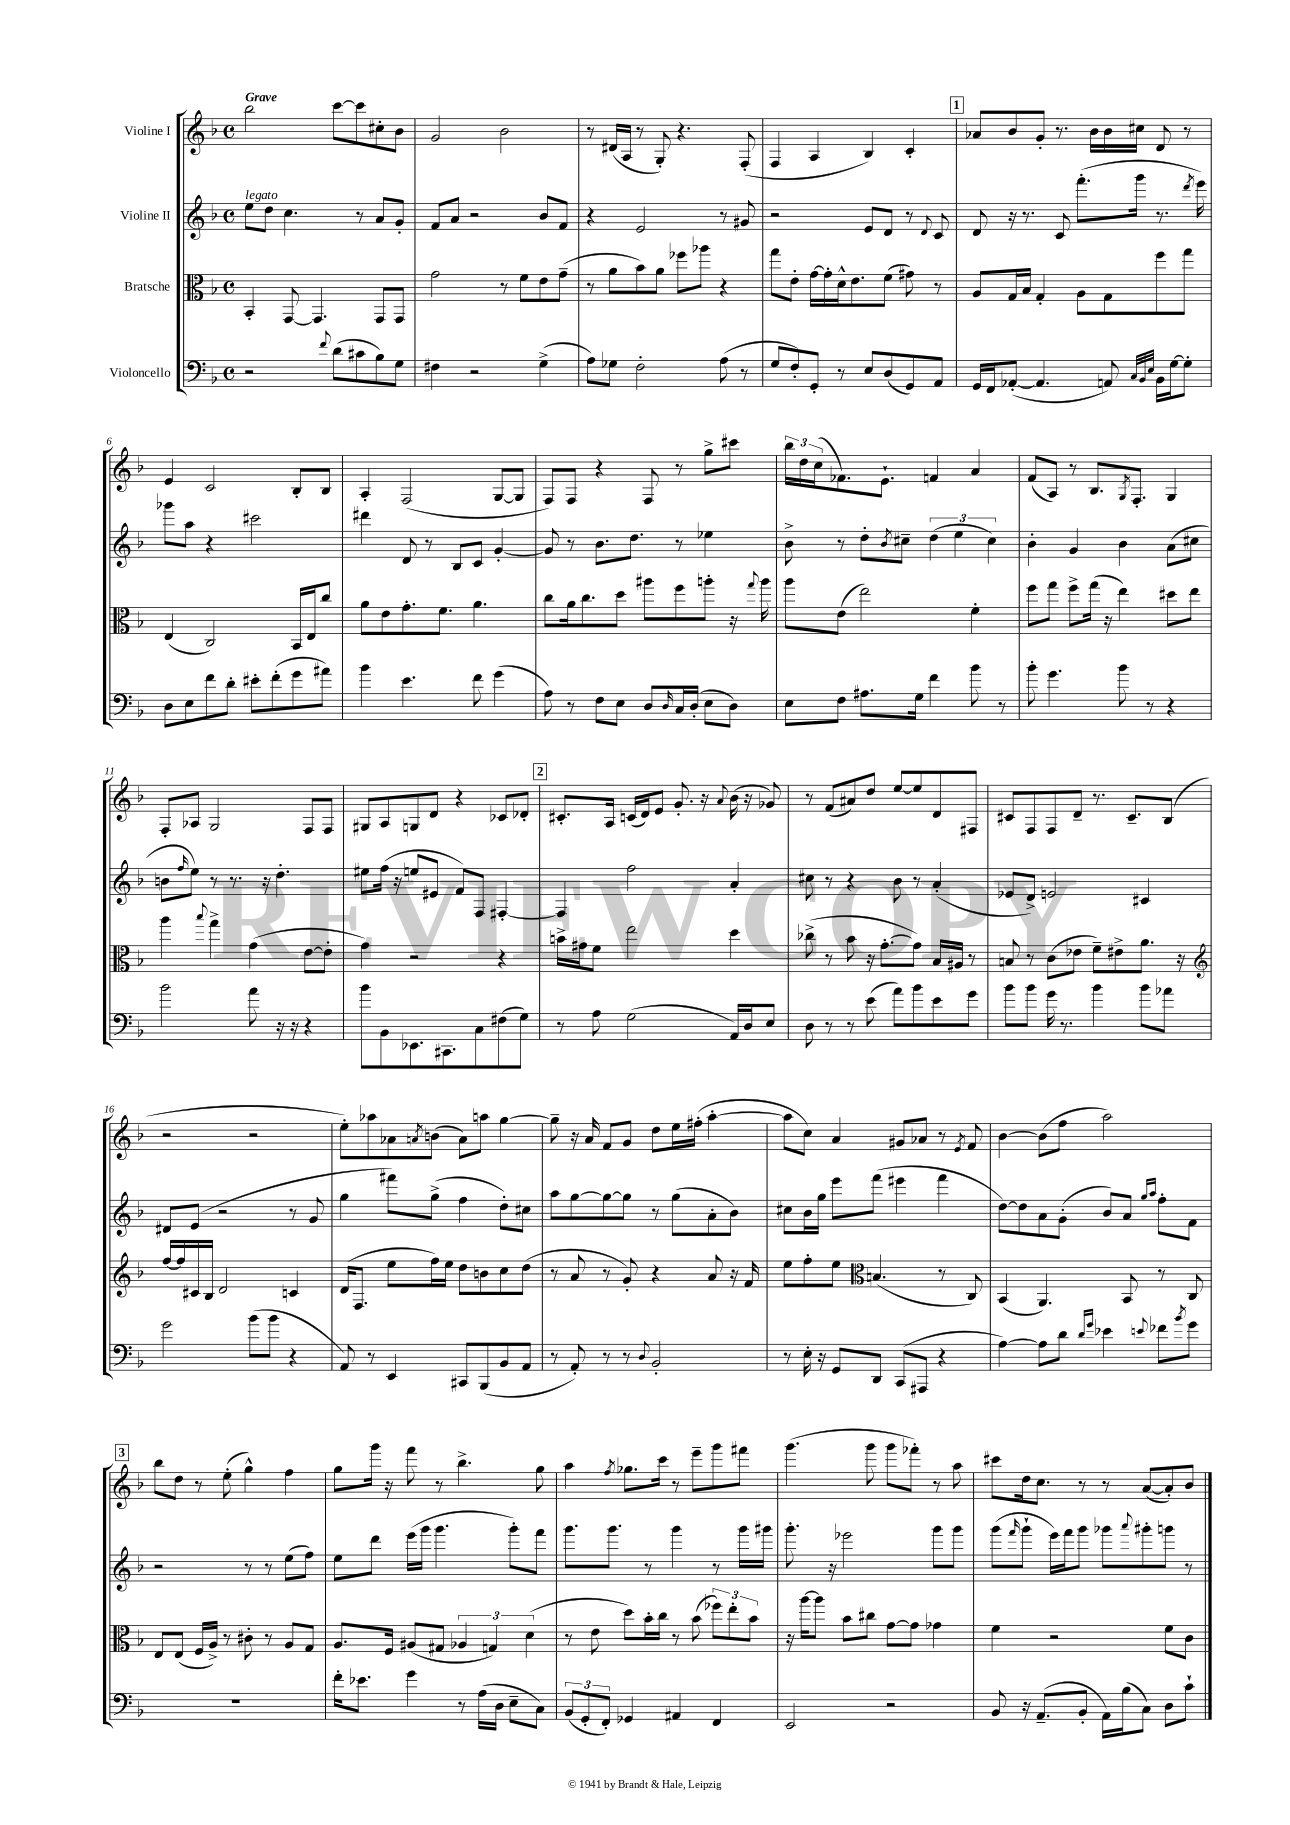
<<
\new StaffGroup <<
\new Staff = "s0" \with { instrumentName = "Violine I" } {
    \clef treble \key f \major \defaultTimeSignature \time 4/4 \tempo "Grave"
    bes''2 c'''8~ c'''8 cis''8-. bes'8 |
    g'2 bes'2 |
    r8 dis'16( a16 r8 g8-.) r4. f8-.( |
    f4 a4 bes4) c'4-. |
    \mark \markup { \box "1" } aes'8 bes'8 g'8-. r8. bes'16 bes'16 cis''16 d'8 r8 |
    e'4 c'2 bes8-. bes8 |
    a4-. f2( g8~ g8 |
    f8) f8 r4 f8 r8 g''8-> cis'''8 |
    \tuplet 3/2 { bes''16 d''16 c''16( } fes'8.) e'8.-! f'4 a'4 |
    f'8( a8) r8 bes8. \acciaccatura { g8 } f8.-. g4 |
    f8-. aes8 g2 f8 f8 |
    gis8 a8 g8 d'8 r4 ces'8 des'8-. |
    \mark \markup { \box "2" } cis'8.-. a16 c'16( d'16) e'8 g'8.-. r16 \appoggiatura { a'8 } bes'16( r16 ges'8) |
    r8 f'8( ais'8) d''8 e''8~ e''8 d'8 fis8 |
    cis'8 f8 f8 d'8-- r8. cis'8.-- bes8( |
    r2 r2 |
    e''8-.) aes''8 aes'8 \acciaccatura { a'8 } b'8( a'8) a''8 g''4~ |
    g''8-- r16 a'16 f'8 g'8 d''8 e''16 fis''16-.( a''4~-. |
    a''8 c''8) a'4 gis'8 aes'8 r8 \acciaccatura { e'8 } f'8 |
    bes'4~ bes'8( f''8 a''2) |
    \mark \markup { \box "3" } bes''8 d''8 r8 e''8-.( g''4-^) f''4 |
    g''8 g'''16 r16 f'''8 r8 bes''4.-> g''8 |
    a''4 \acciaccatura { f''8 } ges''8. c'''16 r8 e'''8-- g'''8 fis'''8 |
    g'''4.( g'''8 g'''8 fes'''8-.) r8 a''8 |
    cis'''8 d''16 c''8. r8 r8 a'8~( a'8-.) bes'8 \bar "|." |
}
\new Staff = "s1" \with { instrumentName = "Violine II" } {
    \clef treble \key f \major \defaultTimeSignature \time 4/4
    e''8^\markup { \italic "legato" } d''8 c''4. r8 a'8 g'8-. |
    f'8 a'8 r2 bes'8 f'8 |
    r4 e'2 r8 gis'8 |
    r2 e'8 d'8 r8 \appoggiatura { d'8 } c'8 |
    \mark \markup { \box "1" } d'8 r16 r8. c'8 f'''8.-.( g'''16 r8. \acciaccatura { d'''8 } e'''16) |
    ges'''8 a''8 r4 cis'''2 |
    dis'''4 d'8 r8 bes8 c'8 g'4~-. |
    g'8 r8 bes'8. d''8. r8 ees''4 |
    bes'8-> r8 d''8-. \acciaccatura { bes'8 } cis''8-- \tuplet 3/2 { d''4( e''4 cis''4) } |
    bes'4-. g'4 bes'4 a'8( cis''8 |
    b'8 \grace { f''16 } e''8) r8 r8. r16 d''4.-. |
    eis''8 f''16( r16 e''8 eis'8 f'8) f8 fis4~-. |
    \mark \markup { \box "2" } fis4 f''2 a'4-. |
    cis''8 r8 r4 bes'8 r8 a'4-.( |
    ees'8 d'8->) e'2 cis'4 |
    dis'8 e'8( r2 r8 g'8 |
    g''4 fis'''8) g''8->( f''4 d''8-.) cis''8 |
    a''8 g''8~ g''8~ g''8 r8 g''8( a'8-. bes'8) |
    cis''8 bes'16 g''16 e'''8 f'''8( eis'''4 f'''4 |
    d''8~) d''8 a'8 g'8-.( bes'8) a'8 \grace { g''16 a''16 } f''8-. f'8 |
    \mark \markup { \box "3" } r2 r8 r8 e''8( f''8) |
    e''8 d'''8 e'''16( g'''16 g'''4. g'''8-.) f'''8 |
    g'''8. g'''8. r8 g'''4 r8 g'''16 gis'''16 |
    g'''8.-. r16 ees'''2 g'''8 g'''8 |
    g'''8( \grace { f'''16 } g'''8-! e'''16) f'''16 g'''8 ges'''8 \appoggiatura { a'''8 } gis'''8-. g'''8 r8 \bar "|." |
}
\new Staff = "s2" \with { instrumentName = "Bratsche" } {
    \clef alto \key f \major \defaultTimeSignature \time 4/4
    bes,4-. g,8~ g,4. g,8 g,8 |
    g'2 r8 f'8 e'8 g'8--( |
    r8 a'8 bes'8) a'8 fes''8 aes''8 r4 |
    g''8 e'8-. g'16~ g'16-. d'16-^ e'8. f'8( gis'8) r8 |
    \mark \markup { \box "1" } a8 g16 bes16 g4-. a8 g8 f''8 g''8 |
    e4( c2) bes,16 e16 c''8 |
    a'8 e'8 g'8.-. f'8. a'4. |
    c''8 a'16 c''8. d''8 ais''8 f''8 a''8-. r16 \appoggiatura { g''8 } a''16 |
    a''8 e'8( e''2) f'4-. |
    f''8 g''8 f''8-> g''16( r16 e''4) dis''8 e''8 |
    a''4 \appoggiatura { bes''8 } g''4-> g'4( e'8~ e'8-. |
    g'4) r2 r4 |
    \mark \markup { \box "2" } b'16-> gis'16 f'8 e''2 d''4 |
    ces''8->( r8 bes'8 r16 g'8.~-. g'8) bes16 ais16 r8 |
    b8 r8 c'8( ees'8 f'8--) eis'8-> a'8. r16 |
    \clef treble f''16~ f''16 cis'16 bes16 d'2 c'4 |
    d'16( f8. e''8 f''16) e''16 d''8 b'8 c''8 d''8( |
    r8 a'8 r8 g'8-.) r4 a'8 r16 f'16 |
    e''8 f''8-. e''8 \clef alto b4.( r8 c8) |
    bes,4( a,4.) bes,8 r8 c8 |
    \mark \markup { \box "3" } e8 e8( f16 a16->) r8 cis'8-. r8 a8 g8 |
    a8. f16 ais8( gis8 \tuplet 3/2 { aes4 g4) d'4( } |
    r8 e'8 d''8) bes'16-. c''16 r8 bes'8( \tuplet 3/2 { fes''8) e''8-. bes'8 } |
    r16 a''16~ a''8 bes'8 cis''8 g'8~ g'8 ges'4 |
    f'4 r2 f'8 c'8 \bar "|." |
}
\new Staff = "s3" \with { instrumentName = "Violoncello" } {
    \clef bass \key f \major \defaultTimeSignature \time 4/4
    r2 \appoggiatura { f'8 } d'8( cis'8 bes8) g8 |
    fis4 r2 g4->( |
    a8) ges8 f2-. a8( r8 |
    g8 f8-.) g,8-. r8 e8 d8( g,8) a,8 |
    \mark \markup { \box "1" } g,16 f,16 aes,8~-.( aes,4. a,8) \grace { c32 bes,32 e32 } bes,16 g16~ g8-. |
    d8 e8 f'8 d'8-. eis'8-. f'8-.( g'8 ais'8) |
    bes'4 e'4. f'8 g'4( |
    a8) r8 f8 e8 d8 \grace { d16 } c16 d16-.( e8 d8) |
    e8 f8 ais8. g16 f'4 bes'8 r8 |
    bes'8-. g'4. bes'8 r8 r4 |
    bes'2 a'8 r16 r16 r4 |
    bes'8 bes,8 ees,8. cis,8. c8 fis8( g8) |
    \mark \markup { \box "2" } r8 a8 g2( a,16) d16 e8 |
    d8 r8 r8 e'8( a'8) bes'8 e'8 g'8 |
    bes'8 bes'8 g'16 r8. bes'4 bes'8 aes'8 |
    g'2 bes'8( bes'8 r4 |
    a,8) r8 e,4 cis,8 bes,,8( bes,8 a,8 |
    r8 a,8-.) r8 r8 \appoggiatura { d8 } bes,2-. |
    r8 e16-. r16 g,8 d,8 c,8( ais,,8 r4 |
    a4~) a8 d'8 \grace { d'16 g'16 } ees'4 \appoggiatura { e'8 } fes'8 \acciaccatura { bes'8 } g'8 |
    \mark \markup { \box "3" } R1 |
    f'16-. ees'8. g'4 r8 a16( d16 e8-- c8) |
    \tuplet 3/2 { bes,8( g,8-. f,8-.) } ges,4 ais,4 f,4 |
    e,2 r2 |
    bes,8 r16 a,8.--( bes,8-. a,16) bes16( c8) d8 c'8-! \bar "|." |
}
>>
>>
